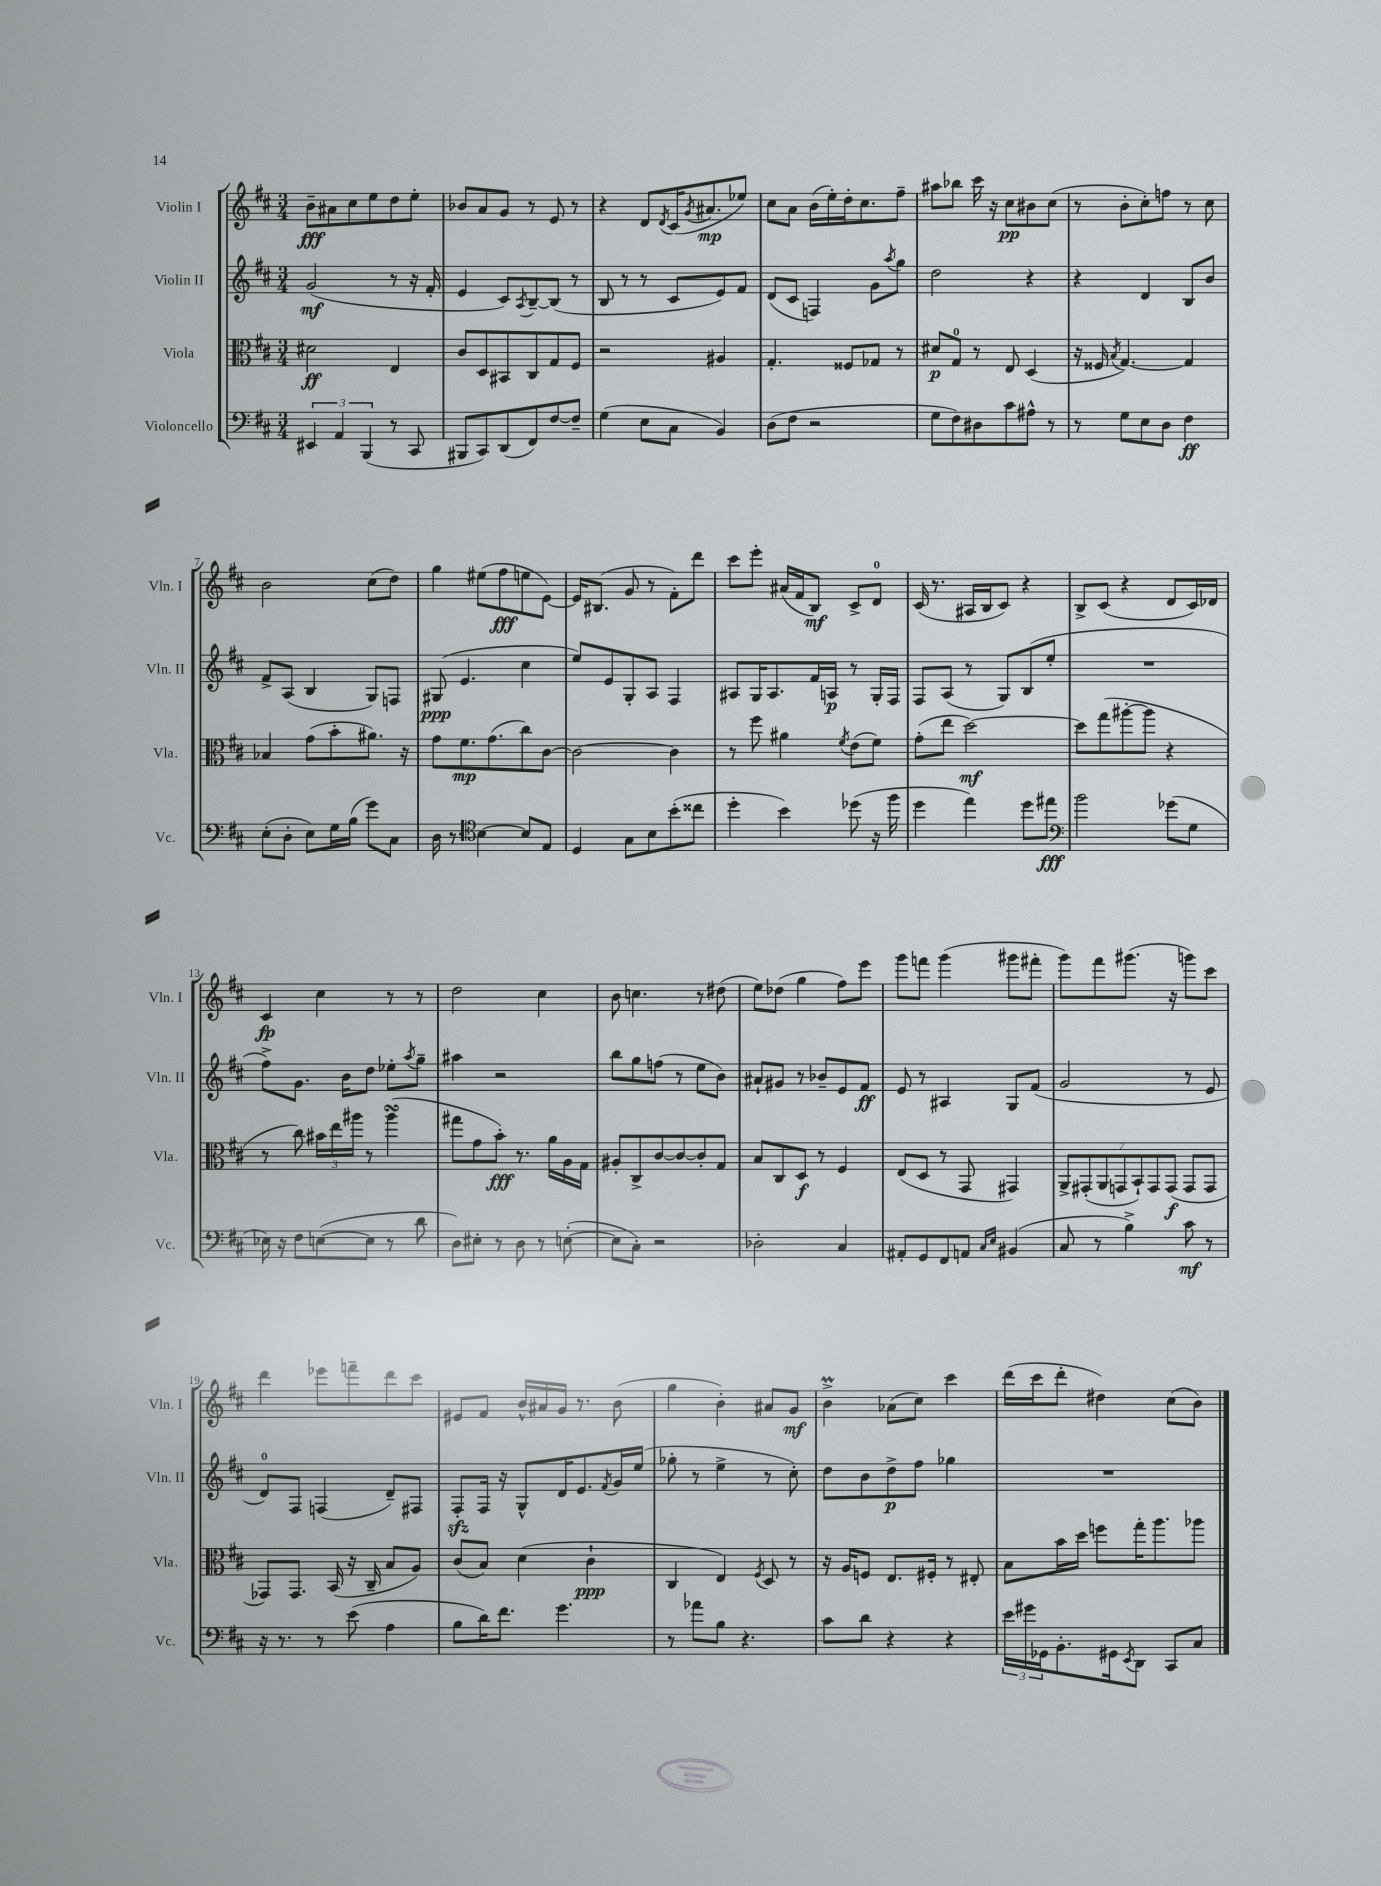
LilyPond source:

<<
\new StaffGroup <<
\new Staff = "s0" \with { instrumentName = "Violin I" shortInstrumentName = "Vln. I" } {
    \clef treble \key d \major \numericTimeSignature \time 3/4
    b'8--\fff ais'8 cis''8 e''8 d''8 e''8-. |
    bes'8 a'8 g'8 r8 e'8 r8 |
    r4 d'8 \acciaccatura { d'8 } cis'16( \acciaccatura { g'8 } ais'8.\mp ees''8) |
    cis''8 a'8 b'16( e''16-.) d''16-. cis''8. fis''8-- |
    ais''8 bes''8 cis'''16 r16 cis''8\pp bis'8 cis''8( |
    r8 b'8-. cis''8-.) f''8 r8 cis''8 |
    b'2 cis''8( d''8) |
    g''4 eis''8( fis''8\fff e''8 e'8~) |
    e'16 bis8.( g'8 r8 fis'8-.) d'''8 |
    cis'''8 e'''8-. ais'16( fis'16 b8\mf) cis'8-> d'8-0 |
    cis'16( r8. ais16 b16 cis'8) r4 |
    b8-> cis'8( r4 d'8 cis'16) des'16 |
    cis'4\fp cis''4 r8 r8 |
    d''2 cis''4 |
    b'8 c''4. r8 dis''8( |
    e''8) des''8( g''4 fis''8) e'''8 |
    g'''8 f'''8 g'''4( gis'''8 fis'''8-. |
    g'''8) fis'''8 gis'''8.( r16 g'''8) cis'''8 |
    d'''4 ees'''8 f'''8-- d'''8 cis'''8 |
    eis'8 fis'8 b'16-^ ais'16 g'16 r8. b'8( |
    g''4 b'4-.) ais'8 g'8\mf |
    b'4->\prall aes'8( cis''8) cis'''4 |
    d'''16( cis'''16 d'''8-. dis''4) cis''8( b'8) \bar "|." |
}
\new Staff = "s1" \with { instrumentName = "Violin II" shortInstrumentName = "Vln. II" } {
    \clef treble \key d \major \numericTimeSignature \time 3/4
    g'2\mf( r8 r16 fis'16-. |
    e'4 cis'8) \acciaccatura { a8 } b8~-- b8( r8 |
    b8 r8 r8 cis'8 e'8) fis'8 |
    d'8( cis'8 f4) g'8 \acciaccatura { a''8 } g''8 |
    d''2 r4 |
    r4 d'4 b8 b'8 |
    fis'8-> a8( b4 g8) f8 |
    gis8\ppp( e'4. cis''4 |
    e''8) e'8 g8-. a8 fis4 |
    ais8 g16 ais8. fis'16 a16\p r8 g16-. fis16 |
    fis8 a8( r8 g8) b8( e''8-. |
    R2. |
    fis''8->) g'8. b'16 d''8 ees''8-. \acciaccatura { a''8 } g''8-- |
    ais''4 r2 |
    b''8 g''8 f''8( r8 e''8 b'8) |
    ais'8-! gis'8 r8 bes'8-- e'8 fis'8\ff |
    e'8 r8 ais4 g8 fis'8( |
    g'2 r8 e'8 |
    d'8-0) fis8 f4( d'8--) fis8 |
    fis8-.\sfz fis16 r16 g8-^ d'16 e'8. \acciaccatura { fis'8 } g'16 e''16( |
    ges''8-. r8 e''4-> r8 cis''8-.) |
    d''8 b'8 d''8->\p fis''8 ges''4 |
    R2. \bar "|." |
}
\new Staff = "s2" \with { instrumentName = "Viola" shortInstrumentName = "Vla." } {
    \clef alto \key d \major \numericTimeSignature \time 3/4
    dis'2\ff e4 |
    cis'8 d8 bis,8 cis8 g8 fis8 |
    r2 ais4 |
    g4.-. fisis8 ges8 r8 |
    dis'8\p g8-0 r8 e8 d4( |
    r16 fisis16 \acciaccatura { b8 } g4.~) g4 |
    bes4 g'8( b'8-. ais'8.) r16 |
    g'8 fis'8.\mp g'8.( cis''8) cis'8~ |
    cis'2~ cis'4 |
    r8 fis''8 ais'4 \acciaccatura { fis'8 } e'8( fis'8) |
    g'8-.( e''8 d''2~\mf) |
    d''8 g''8( ais''8~-. ais''8 r4 |
    r8 cis''8) \tuplet 3/2 { bis'16 e''16 ais''16 } r8 ais''4\turn( |
    gis''8 g'8 b'8-.\fff) r8. a'16 a16 g16 |
    ais8-. cis8-> cis'8~ cis'8~ cis'8-. g8 |
    b8 cis8 d8\f r8 fis4 |
    e8( d8 r8 g,8 gis,4) |
    \tuplet 7/4 { a,8-> gis,8-.( a,8 g,8 b,8-!) g,8 g,8\f( } g,8 g,8 |
    ges,8) ges,8. b,16( r16 cis16-- b8 a8) |
    cis'8( b8) d'4( cis'4-!\ppp |
    cis4 e4) \acciaccatura { fis8 } d8 r8 |
    r16 a16 f8 e8. fis16-. r8 eis8-. |
    b8 b'16 d''16 f''8 g''16-. a''8. aes''8 \bar "|." |
}
\new Staff = "s3" \with { instrumentName = "Violoncello" shortInstrumentName = "Vc." } {
    \clef bass \key d \major \numericTimeSignature \time 3/4
    \tuplet 3/2 { eis,4 a,4 b,,4( } r8 cis,8 |
    bis,,8 cis,8) d,8( fis,8) fis8~ fis8-- |
    g4( e8 cis8 b,4) |
    d8( fis8 r2 |
    g8 fis8) dis8 cis'8 ais8-^ r8 |
    r8 g8 e8 d8 fis4\ff |
    e8-.( d8-. e8) g16 b16( g'8) cis8 |
    d16 r8. \clef tenor b4~ b8 e8 |
    d4 g8 b8 b'8-.( cisis''8 |
    d''4-. b'4) des''8( r16 fis''16 |
    d''4 e''4) d''8 eis''8\fff |
    \clef bass b'2 ges'8( g8 |
    ees16) r16 fis8 e8~( e8 r8 d'8 |
    d8) eis8-. r8 d8 r8 e8~-.( |
    e8 cis8-.) r2 |
    des2-. cis4 |
    ais,8-. g,8 fis,8 a,8 \grace { cis16 e16 } bis,4( |
    cis8 r8 b4->) cis'8\mf r8 |
    r16 r8. r8 e'8( a4 |
    b8 d'16) fis'8. g'4. |
    r8 aes'8 b8 r4. |
    cis'8 d'8 r4 r4 |
    \tuplet 3/2 { e'16 gis'16 ges,16 } b,8.-. gis,16 \acciaccatura { e,8 } d,8 cis,8 cis8 \bar "|." |
}
>>
>>
